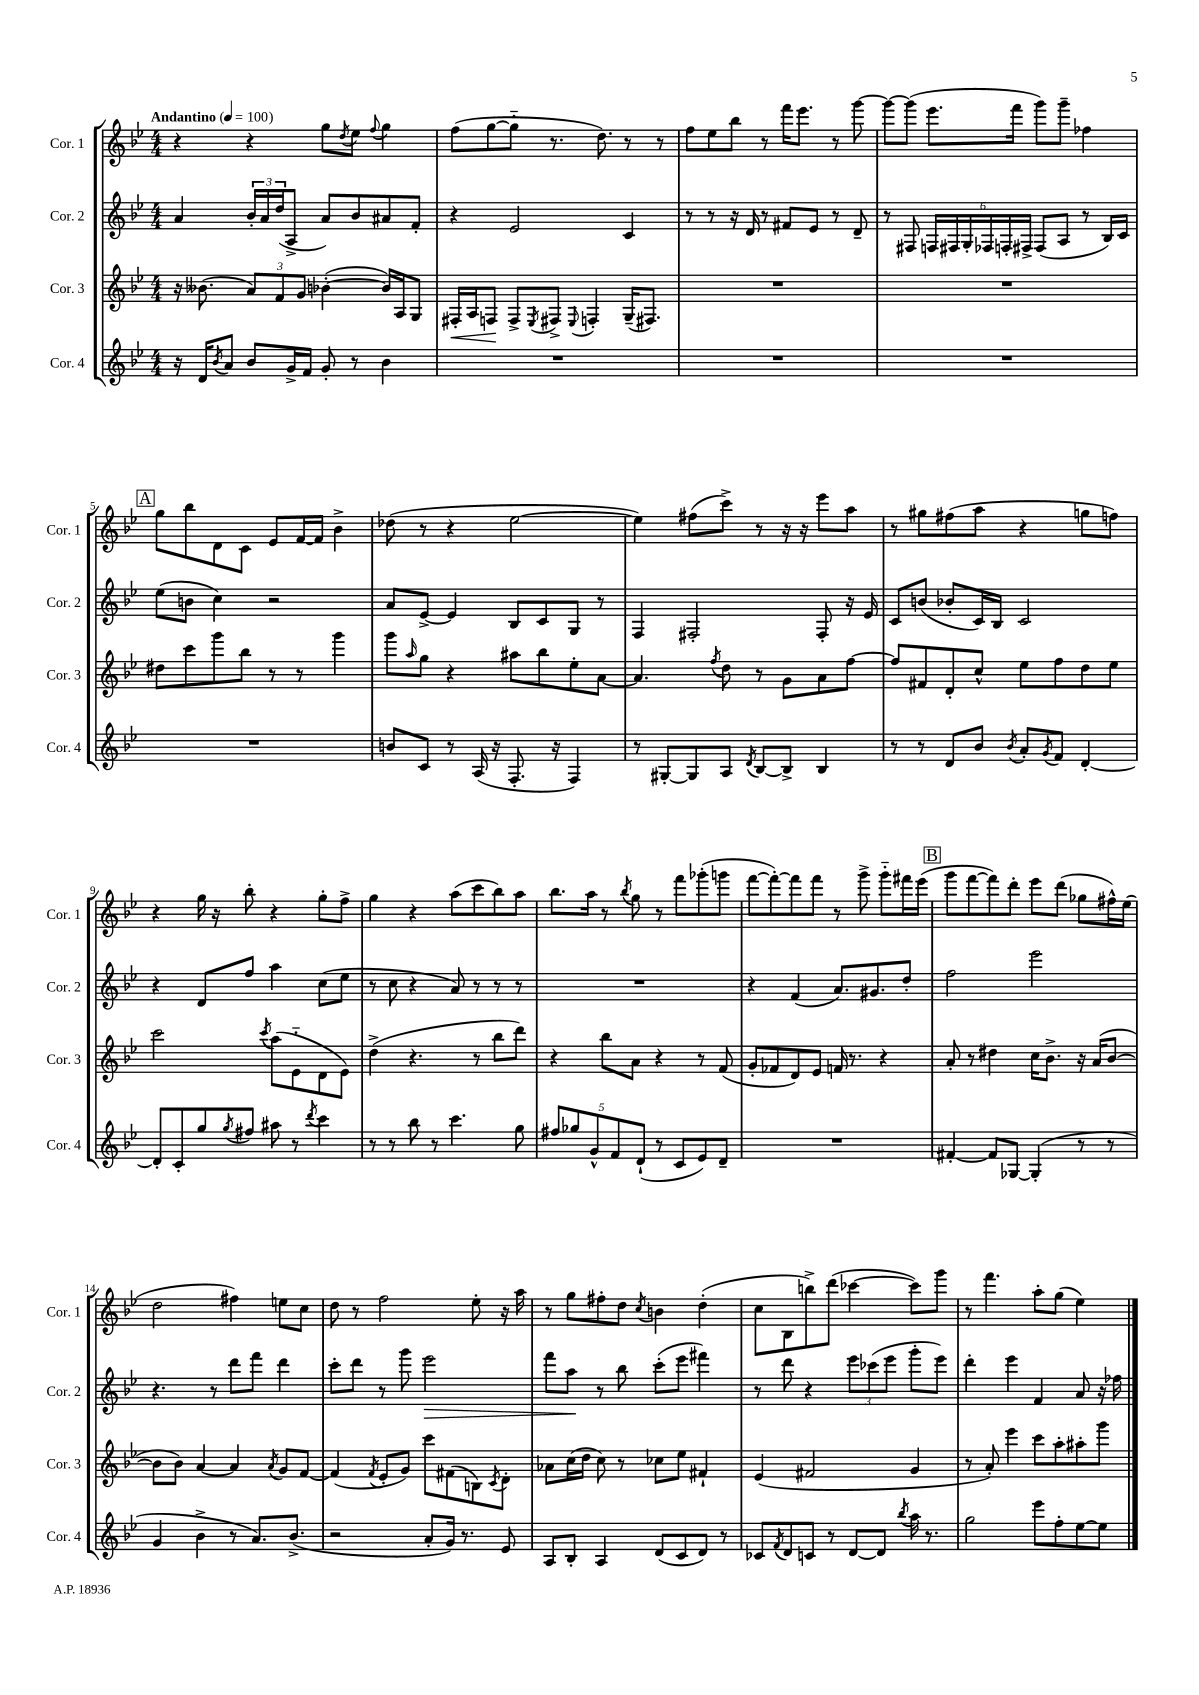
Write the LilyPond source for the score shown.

<<
\new StaffGroup <<
\new Staff = "s0" \with { instrumentName = "Cor. 1" shortInstrumentName = "Cor. 1" } {
    \clef treble \key bes \major \numericTimeSignature \time 4/4 \tempo "Andantino" 4 = 100
    r4 r4 g''8 \acciaccatura { d''8 } ees''8 \appoggiatura { f''8 } g''4 |
    f''8( g''8~ g''8-_ r8. d''8.) r8 r8 |
    f''8 ees''8 bes''8 r8 f'''16 ees'''8. r8 g'''8~ |
    g'''8~ g'''8( ees'''8. f'''16 g'''8) g'''8-- fes''4 |
    \mark \markup { \box "A" } g''8 bes''8 d'8 c'8 ees'8 f'16~ f'16 bes'4-> |
    des''8( r8 r4 ees''2~ |
    ees''4) fis''8( c'''8->) r8 r16 r16 ees'''8 a''8 |
    r8 gis''8 fis''8( a''8 r4 g''8 f''8) |
    r4 g''16 r16 bes''8-. r4 g''8-. f''8-> |
    g''4 r4 a''8( c'''8 bes''8) a''8 |
    bes''8. a''16 r8 \acciaccatura { bes''8 } g''8 r8 f'''8 ges'''8-.( g'''8 |
    f'''8~ f'''8~-.) f'''8 f'''8 r8 g'''8-> g'''8-_ fis'''16 ees'''16( |
    \mark \markup { \box "B" } g'''8 f'''8~ f'''8) d'''8-. ees'''8 d'''8( ges''8 fis''16-^) ees''16( |
    d''2 fis''4) e''8 c''8 |
    d''8 r8 f''2 ees''8-. r16 a''16 |
    r8 g''8 fis''8-. d''8 \acciaccatura { c''8 } b'4 d''4-.( |
    c''8 bes8 b''8->) d'''8( ces'''4~ ces'''8) g'''8 |
    r8 f'''4. a''8-. g''8( ees''4) \bar "|." |
}
\new Staff = "s1" \with { instrumentName = "Cor. 2" shortInstrumentName = "Cor. 2" } {
    \clef treble \key bes \major \numericTimeSignature \time 4/4
    a'4 \tuplet 3/2 { bes'16-. a'16 d''16( } a8-> a'8) bes'8 ais'8 f'8-. |
    r4 ees'2 c'4 |
    r8 r8 r16 d'16 r8 fis'8 ees'8 r8 d'8-- |
    r8 fis8 \tuplet 6/4 { f16 fis16 g16-. fes16 f16-. fis16-> } fis8( a8 r8 bes16) c'16 |
    \mark \markup { \box "A" } ees''8( b'8 c''4) r2 |
    a'8 ees'8~-> ees'4 bes8 c'8 g8 r8 |
    f4 fis2-. fis8-. r16 ees'16 |
    c'8 b'8( bes'8-. c'16) bes16 c'2 |
    r4 d'8 f''8 a''4 c''8( ees''8 |
    r8 c''8 r4 a'8) r8 r8 r8 |
    R1 |
    r4 f'4( a'8.) gis'8. d''8-. |
    \mark \markup { \box "B" } f''2 ees'''2 |
    r4. r8 d'''8 f'''8 d'''4 |
    c'''8-. d'''8 r8 g'''8 ees'''2\> |
    f'''8 a''8\! r8 bes''8 c'''8-.( ees'''8 fis'''4) |
    r8 d'''8 r4 \tuplet 3/2 { ees'''8 ces'''8( ees'''8 } g'''8-. ees'''8) |
    d'''4-. ees'''4 f'4 a'8 r16 fes''16 \bar "|." |
}
\new Staff = "s2" \with { instrumentName = "Cor. 3" shortInstrumentName = "Cor. 3" } {
    \clef treble \key bes \major \numericTimeSignature \time 4/4
    r16 beses'8.( \tuplet 3/2 { a'8) f'8 g'8 } bes'4~-.( bes'16) a16 g8 |
    fis16-.\< a16 f8\! f8-> \acciaccatura { ees8 } fis8-> \appoggiatura { ees8 } f4-. g16--( fis8.) |
    R1 |
    R1 |
    \mark \markup { \box "A" } dis''8 c'''8 g'''8 bes''8 r8 r8 g'''4 |
    g'''8 \grace { a''16 } g''8 r4 ais''8 bes''8 ees''8-. a'8~ |
    a'4. \acciaccatura { f''8 } d''8 r8 g'8 a'8 f''8~ |
    f''8 fis'8 d'8-. c''8-^ ees''8 f''8 d''8 ees''8 |
    c'''2 \acciaccatura { c'''8 } a''8( ees'8-_ d'8 ees'8) |
    d''4->( r4. r8 bes''8 d'''8) |
    r4 bes''8 a'8 r4 r8 f'8( |
    g'8-. fes'8 d'8) ees'8 f'16 r8. r4 |
    \mark \markup { \box "B" } a'8-. r8 dis''4 c''16 bes'8.-> r16 a'16( bes'8~ |
    bes'8 bes'8) a'4~ a'4 \acciaccatura { a'8 } g'8 f'8~ |
    f'4( \acciaccatura { f'8 } ees'8-. g'8) c'''8 fis'8( b8) \acciaccatura { c'8 } d'8-. |
    aes'8 c''16( d''16 c''8) r8 ces''8 ees''8 fis'4-! |
    ees'4( fis'2 g'4 |
    r8 a'8-.) ees'''4 c'''8 a''8-. ais''8-. g'''8 \bar "|." |
}
\new Staff = "s3" \with { instrumentName = "Cor. 4" shortInstrumentName = "Cor. 4" } {
    \clef treble \key bes \major \numericTimeSignature \time 4/4
    r16 d'16 \acciaccatura { bes'8 } a'8 bes'8 g'16-> f'16 g'8-. r8 bes'4 |
    R1 |
    R1 |
    R1 |
    \mark \markup { \box "A" } R1 |
    b'8 c'8 r8 a16( r16 f8.-. r16 f4) |
    r8 gis8~-. gis8 a8 \acciaccatura { d'8 } bes8~ bes8-> bes4 |
    r8 r8 d'8 bes'8 \acciaccatura { bes'8 } a'8-. \acciaccatura { g'8 } f'8 d'4~-. |
    d'8-. c'8-. g''8 \acciaccatura { g''8 } fis''8 ais''8 r8 \acciaccatura { d'''8 } c'''4 |
    r8 r8 bes''8 r8 c'''4. g''8 |
    \tuplet 5/4 { fis''8 ges''8 g'8-^ f'8 d'8-!( } r8 c'8 ees'8) d'8-- |
    R1 |
    \mark \markup { \box "B" } fis'4~-. fis'8 ges8~ ges4-.( r8 r8 |
    g'4 bes'4-> r8 a'8.) bes'8.->( |
    r2 a'8-. g'16) r8. ees'8 |
    a8 bes8-. a4 d'8( c'8 d'8) r8 |
    ces'8 \acciaccatura { f'8 } d'8 c'8 r8 d'8~ d'8 \acciaccatura { bes''8 } a''16 r8. |
    g''2 ees'''8 f''8-. ees''8~ ees''8 \bar "|." |
}
>>
>>
